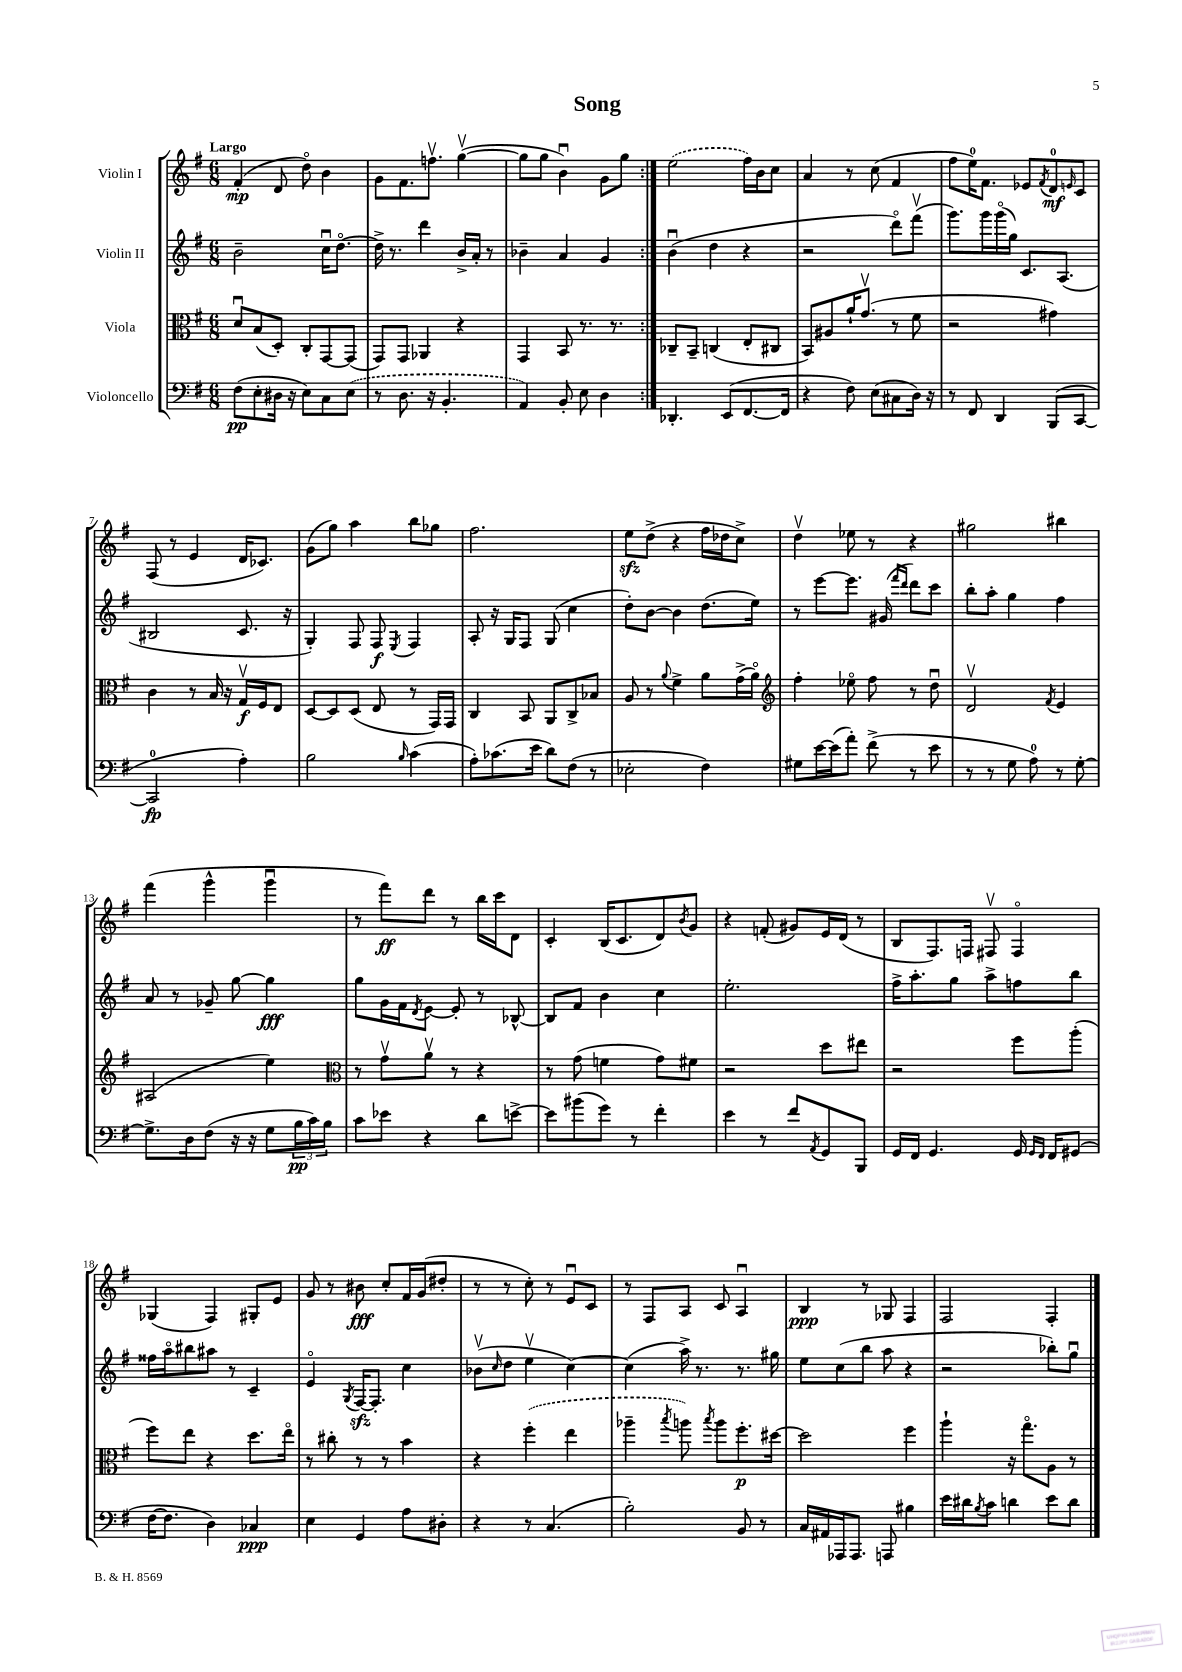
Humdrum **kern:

**kern	**kern	**kern	**kern
*staff4	*staff3	*staff2	*staff1
*clefF4	*clefC3	*clefG2	*clefG2
*k[f#]	*k[f#]	*k[f#]	*k[f#]
*M6/8	*M6/8	*M6/8	*M6/8
(8F#\L	8du/L	2b~\	(4f#'/
8E'\	(8B/	.	.
16D#\Jk	8D'/J)	.	8d/
16r	.	.	.
8E\L)	8C'/L	.	8ddo\)
8C\	[8GG/	16ccu\LK	4b\
.	.	[8.ddo\J	.
(8E\J	(8GG/]J	.	.
=	=	=	=
8r	8GG/L)	16dd^\]	8g\L
.	.	8.r	.
8.D\	8GG/J	.	8.f#\
.	4AA-/	4ddd\	.
16r	.	.	8.ffv\J
4.BB'/	.	.	.
.	4r	16b^/LL	([4ggv\
.	.	16a'/JJ	.
.	.	8r	.
=	=	=	=
4AA/)	4GG/	4b-~\	8gg\]L
.	.	.	8gg\J
8BB'/	8BB/	4a/	4bu\)
8E\	8.r	.	.
4D\	.	4g/	8g\L
.	8.r	.	.
.	.	.	8gg\J
=:|!	=:|!	=:|!	=:|!
4.DD-'/	8C-~/L	(4bu\	(2ee\
.	8BB~/J	.	.
.	(4C/	4dd\	.
(8EE/L	.	.	.
[8.FF#/	8E'/L	4r	16ff#\LL)
.	.	.	16b\J
.	8C#/J	.	8cc\J
16FF#/]Jk	.	.	.
=	=	=	=
4r	8BB/L)	2r	4a/
.	8A#/	.	.
8F#\)	16a`/K	.	8r
.	(8.gv/J	.	.
(8E\L	.	.	(8cc\
8C#\	8r	8dddo\L)	4f#/
16D\Jk)	8f#\	(8fff#v\J	.
16r	.	.	.
=	=	=	=
8r	2r	8.ggg\L)	8ff#\L
8FF#/	.	.	16ee\K)
.	.	16ggg\L	8.f#\J
4DD/	.	(16gggo\	.
.	.	16gg\JJ)	.
.	.	8.c/L	8e-/L
.	.	.	8qf#/
(8BBB/L	4g#\)	.	8d/
.	.	(8.A/J	.
.	.	.	16qqe/
[8CC/J	.	.	8c/J
=	=	=	=
2CC/]	4c\	2B#/	(8F#/
.	.	.	8r
.	8r	.	4e/
.	16B/	.	.
.	16r	.	.
4A'\)	16Gv/LL	8.c/	16d/LK
.	16F#/J	.	8.c-/J)
.	8E/J	.	.
.	.	16r	.
=	=	=	=
2B\	[8D/L	4G'/)	(8g\L
.	8D/]	.	8gg\J)
.	(8D/J	8F#/	4aa\
.	8E/	8F#/	.
16qqB/	.	8qE/	.
(4c\	8r	4F#/	8bb\L
.	16GG/LL)	.	8gg-\J
.	16GG/JJ	.	.
=	=	=	=
8A'\L)	4C/	8A'/	2.ff#\
(8.c-\	.	16r	.
.	.	16G/LK	.
.	8BB/	8F#/J	.
16e\Jk	.	.	.
8d\L)	8AA/L	(8G/	.
(8F#\J	8C^/	4cc\	.
8r	8B-/J	.	.
=	=	=	=
2E-'\	8A/	8dd'\L)	8ee\L
.	8r	[8b\J	(8dd^\J
.	8qqa/	.	.
.	4f#^\	4b\]	4r
4F#\)	8a\L	(8.dd\L	16ff#\LL
.	.	.	16dd-\J
.	(16g^\L	.	8cc^\J)
.	16ao\JJ)	16ee\Jk)	.
=	=	=	=
*	*clefG2	*	*
8G#\L	4ff#'\	8r	4ddv\
[16e\L	.	[8eee\L	.
(16e\]J	.	.	.
8a'\J)	8ee-o\	8.eee\]J	8ee-\
(8f#^\	8ff#\	.	8r
.	.	(16g#/	.
.	.	16qqfff#/LL	.
.	.	16qqddd/JJ	.
8r	8r	8ddd\L)	4r
8e\	8ddu\	8ccc\J	.
=	=	=	=
8r	2dv/	8bb'\L	2gg#\
8r	.	8aa'\J	.
8G\	.	4gg\	.
8A\)	.	.	.
.	8qf#/	.	.
8r	4e/	4ff#\	4bb#\
[8G'\	.	.	.
=	=	=	=
8.G^\]L	(2A#/	8a/	(4fff#\
.	.	8r	.
16D\k	.	.	.
(8F#\J	.	8g-~/	4ggg^^\
16r	.	[8gg\	.
16r	.	.	.
8G\L	4ee\)	4gg\]	4gggu\
24B\L	.	.	.
24c\)	.	.	.
24B\JJ	.	.	.
=	=	=	=
*	*clefC3	*	*
8c\L	8r	8gg\L	8r
8e-\J	8gv\L	16g\L	8fff#\L)
.	.	16f#\J	.
.	.	8qd/	.
4r	8av\J	[8e\J	8ddd\J
.	8r	8e'/]	8r
8d\L	4r	8r	16bb\LL
.	.	.	16ccc\J
[8e^\J	.	[8B-^^/	8d\J
=	=	=	=
8e\]L	8r	8B-/]L	4c'/
(8b#\	(8g\	8f#/J	.
8g\J)	4f\	4b\	(16B/LK
.	.	.	8.c/
8r	.	.	.
4f#'\	8g\L)	4cc\	8d/)
.	.	.	8qb/
.	8f#\J	.	8g/J
=	=	=	=
4e\	2r	2.ee'\	4r
8r	.	.	(8f'/
8f#/L	.	.	8g#/L)
8qAA/	.	.	.
8GG/	8dd\L	.	16e/L
.	.	.	(16d/JJ
8BBB/J	8ee#\J	.	8r
=	=	=	=
16GG/LL	2r	16ff#^\LK	8B/L
16FF#/JJ	.	8.aa'\	.
4.GG/	.	.	8.F#/)
.	.	8gg\J	.
.	.	.	16F/Jk
.	.	8aa^\L	8F#v/
16GG/	8ff#\L	8ff\	4F#o/
16qqGG/LL	.	.	.
16qqFF#/JJ	.	.	.
16FF#/LK	.	.	.
(8GG#/J	(8aa'\J	8bb\J	.
=	=	=	=
[16F#\LK	8ff#\L)	16ff##\LL	(4G-/
8.F#\]J	.	16aao\J	.
.	8ee\J	8bb#\	.
4D\)	4r	8aa#\J	4F#/)
.	.	8r	.
4C-/	8.dd\L	4c~/	8G#'/L
.	.	.	8e/J
.	16eeo\Jk	.	.
=	=	=	=
4E\	8r	4eo/	8g/
.	8cc#'\	.	8r
.	.	8qG/	.
4GG/	8r	[16F#/LK	8b#\
.	.	8.F#'/]J	.
.	8r	.	8cc'/L
8A\L	4b\	4cc\	16f#/L
.	.	.	(16g/J
8D#'\J	.	.	8dd#'/J
=	=	=	=
4r	4r	(8b-v\L	8r
.	.	16qqcc/	.
.	.	8dd\J	8r
8r	(4ff#'\	4eev\	8cc'\)
(4.C/	.	.	8r
.	4ee\	[4cc\)	8eu/L
.	.	.	8c/J
=	=	=	=
2B'\)	4aa-~\	(4cc\]	8r
.	.	.	8F#/L
.	8qbb/	.	.
.	8aa\)	16aa^\)	8A/J
.	.	8.r	.
.	8qbb/	.	.
.	8aa\L	.	8c/
8BB/	8.ff#'\	8.r	4Au/
8r	.	.	.
.	[16dd#\Jk	16gg#\	.
=	=	=	=
16C/LL	2dd#\]	8ee\L	4B/
16AA#/	.	.	.
16AAA-/J	.	(8cc\	.
8.AAA-/J	.	.	.
.	.	8bb\J	8r
8AAA/	.	8aa\	8G-/
4B#\	4ff#\	4r	4F#/
=	=	=	=
16e\LL	4aa`\	2r	2F#/
16d#\J	.	.	.
8qB/	.	.	.
8c\J	.	.	.
4d\	16r	.	.
.	8.ggo\L	.	.
8e\L	8A\J	8bb-'\L)	4F#'/
8d\J	8r	8ggu\J	.
==	==	==	==
*-	*-	*-	*-
